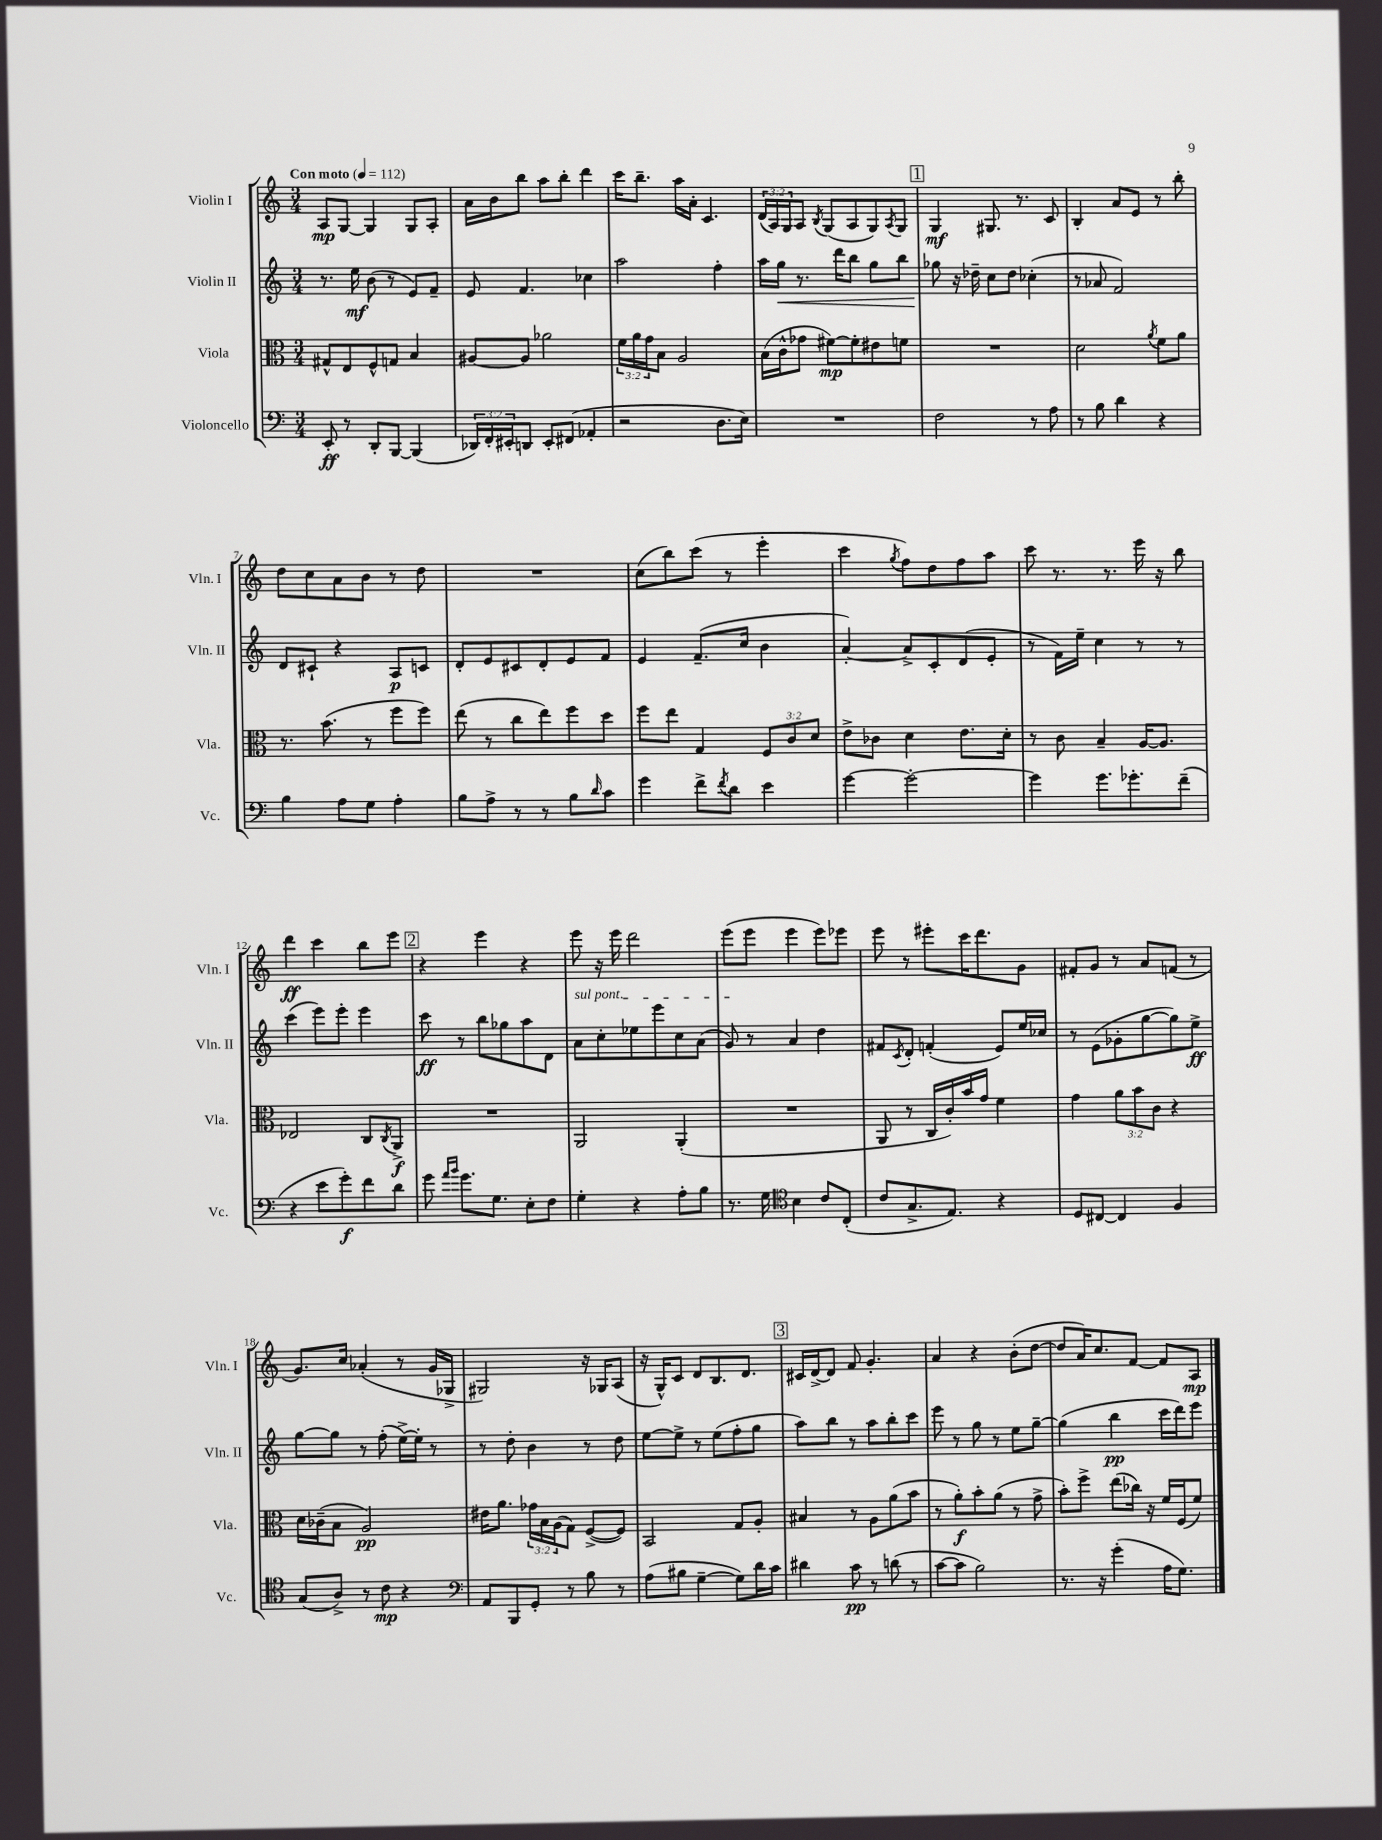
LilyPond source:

<<
\new StaffGroup <<
\new Staff = "s0" \with { instrumentName = "Violin I" shortInstrumentName = "Vln. I" } {
    \clef treble \key c \major \numericTimeSignature \time 3/4 \override Staff.TupletNumber.text = #tuplet-number::calc-fraction-text \tempo "Con moto" 4 = 112
    a8\mp g8~ g4 g8 a8-. |
    a'16 b'16 b''8 a''8 b''8-. d'''4 |
    c'''16 b''8.-- a''16 a'16-. c'4. |
    \tuplet 3/2 { d'16( a16) g16 } a8 \acciaccatura { b8 } g8( a8 g8) \acciaccatura { a8 } g8 |
    \mark \markup { \box "1" } g4\mf gis8. r8. c'8 |
    b4-. a'8 e'8 r8 b''8-. |
    d''8 c''8 a'8 b'8 r8 d''8 |
    R2. |
    c''8( b''8) c'''8( r8 e'''4-. |
    c'''4 \acciaccatura { g''8 } f''8) d''8 f''8 a''8 |
    c'''8 r8. r8. e'''16 r16 b''8 |
    d'''4\ff c'''4 b''8 e'''8 |
    \mark \markup { \box "2" } r4 e'''4 r4 |
    e'''8 r16 e'''16 d'''2 |
    e'''8( e'''8 e'''4 e'''8) ees'''8 |
    e'''8 r8 eis'''8-. c'''16 d'''8. g'8 |
    fis'8-. g'8 r8 a'8 f'8( r8 |
    g'8.) c''16 aes'4-.( r8 g'16 ges16-> |
    gis2) r16 ges16 a8( |
    r16 g16-^) c'8 d'8 b8. d'8. |
    \mark \markup { \box "3" } cis'16 d'16~-> d'8 f'8 g'4.-. |
    a'4 r4 b'8-.( d''8~ |
    d''8 a'16) c''8. f'8~ f'8 a8\mp \bar "|." |
}
\new Staff = "s1" \with { instrumentName = "Violin II" shortInstrumentName = "Vln. II" } {
    \clef treble \key c \major \numericTimeSignature \time 3/4
    r8. e''16\mf b'8( r8 e'8) f'8-- |
    e'8 f'4. ces''4 |
    a''2 f''4-. |
    a''16 g''16\< r8. d'''16 b''8 g''8 b''8 |
    \mark \markup { \box "1" } ges''8\! r16 des''16-- c''8 des''8 ces''4-.( |
    r8 aes'8 f'2) |
    d'8 cis'8-! r4 a8\p c'8 |
    d'8-. e'8 cis'8 d'8-. e'8 f'8 |
    e'4 f'8.--( c''16 b'4 |
    a'4~-.) a'8-> c'8-. d'8( e'8-. |
    r8 f'16) e''16-- c''4 r8 r8 |
    c'''4( e'''8) e'''8-. e'''4 |
    \mark \markup { \box "2" } c'''8\ff r8 b''8 ges''8 a''8 d'8 |
    \once \override TextSpanner.bound-details.left.text = \markup { \italic "sul pont." } a'8\startTextSpan c''8-. ees''8 e'''8 c''8 a'8( |
    g'8\stopTextSpan) r8 a'4 d''4 |
    fis'8 \acciaccatura { c'8 } d'8-. f'4-.( e'8) e''16 ces''16 |
    r8 e'8( ges'8-. g''8~ g''8) e''8->\ff |
    g''8~ g''8 r8 f''8-.( e''16~->) e''16-. r8 |
    r8 d''8-. b'4 r8 d''8 |
    e''8~ e''8-> r8 e''8( f''8-. g''8 |
    \mark \markup { \box "3" } a''8) b''8 r8 a''8 b''8-. c'''8 |
    e'''8 r8 g''8 r8 e''8 g''8~-- |
    g''4( b''4\pp c'''16 d'''16) e'''8 \bar "|." |
}
\new Staff = "s2" \with { instrumentName = "Viola" shortInstrumentName = "Vla." } {
    \clef alto \key c \major \numericTimeSignature \time 3/4 \override Staff.TupletNumber.text = #tuplet-number::calc-fraction-text
    gis8-^ e8 f8-^ g8 b4 |
    ais8~ ais8 aes'2 |
    \tuplet 3/2 { f'16 a'16 g'16 } b8 a2 |
    b16( c'16-^ ges'8 fis'8~\mp) fis'8-. eis'8 f'8 |
    \mark \markup { \box "1" } R2. |
    d'2 \acciaccatura { a'8 } f'8 a'8 |
    r8. b'8.( r8 f''8 f''8) |
    e''8( r8 c''8 e''8) f''8 d''8 |
    f''8 e''8 g4 \tuplet 3/2 { f8 c'8 d'8 } |
    e'8-> ces'8 d'4 e'8. d'16-. |
    r8 c'8 b4-- a16~ a8. |
    ees2 c8 \acciaccatura { c8 } a,8->\f |
    \mark \markup { \box "2" } R2. |
    a,2 a,4-.( |
    R2. |
    a,8 r8 c16 c'16-.) b'16 g'16 f'4 |
    g'4 \tuplet 3/2 { a'8 b'8 c'8 } r4 |
    d'16 ces'16--( b8 a2\pp) |
    eis'16 a'8. \tuplet 3/2 { ges'16 b16 a16( } g8) f8~->( f8) |
    b,2 g8 a8-. |
    \mark \markup { \box "3" } bis4 r8 a8 a'8( b'8 |
    r8 a'8-.\f) b'8-. a'8( r8 g'8-> |
    b'8-.) f''8-> e''8( ces''16) r16 f'16 f16( f'8) \bar "|." |
}
\new Staff = "s3" \with { instrumentName = "Violoncello" shortInstrumentName = "Vc." } {
    \clef bass \key c \major \numericTimeSignature \time 3/4 \override Staff.TupletNumber.text = #tuplet-number::calc-fraction-text
    e,8-.\ff r8 d,8-. b,,8~ b,,4( |
    \tuplet 3/2 { des,16) f,16-. eis,16-. } d,8 eis,8-. fis,8( aes,4-. |
    r2 d8. e16) |
    R2. |
    \mark \markup { \box "1" } f2 r8 a8 |
    r8 b8 d'4 r4 |
    b4 a8 g8 a4-. |
    b8 a8-> r8 r8 b8 \grace { d'16 } c'8 |
    g'4 f'8-> \acciaccatura { f'8 } d'8 e'4 |
    g'4~ g'2~-. |
    g'4 g'8. ges'8.-. f'8--( |
    r4 e'8 g'8-.\f) f'8 d'8 |
    \mark \markup { \box "2" } g'8 \grace { a'16 b'16 } g'8. g8. e8-. f8 |
    g4-. r4 a8-. b8 |
    r8. g16 \clef tenor b4 c'8 c8-.( |
    c'8 g8.-> e8.) r4 |
    d8 cis8~ cis4 f4 |
    g8( a8->) r8 c'8\mp r4 |
    \clef bass a,8 b,,8 g,8-. r8 b8 r8 |
    a8( bis8 g4~-- g8) d'16 c'16 |
    \mark \markup { \box "3" } dis'4 c'8\pp r8 d'8( r8 |
    c'8~ c'8 b2) |
    r8. r16 g'4-.( a16 g8.) \bar "|." |
}
>>
>>
